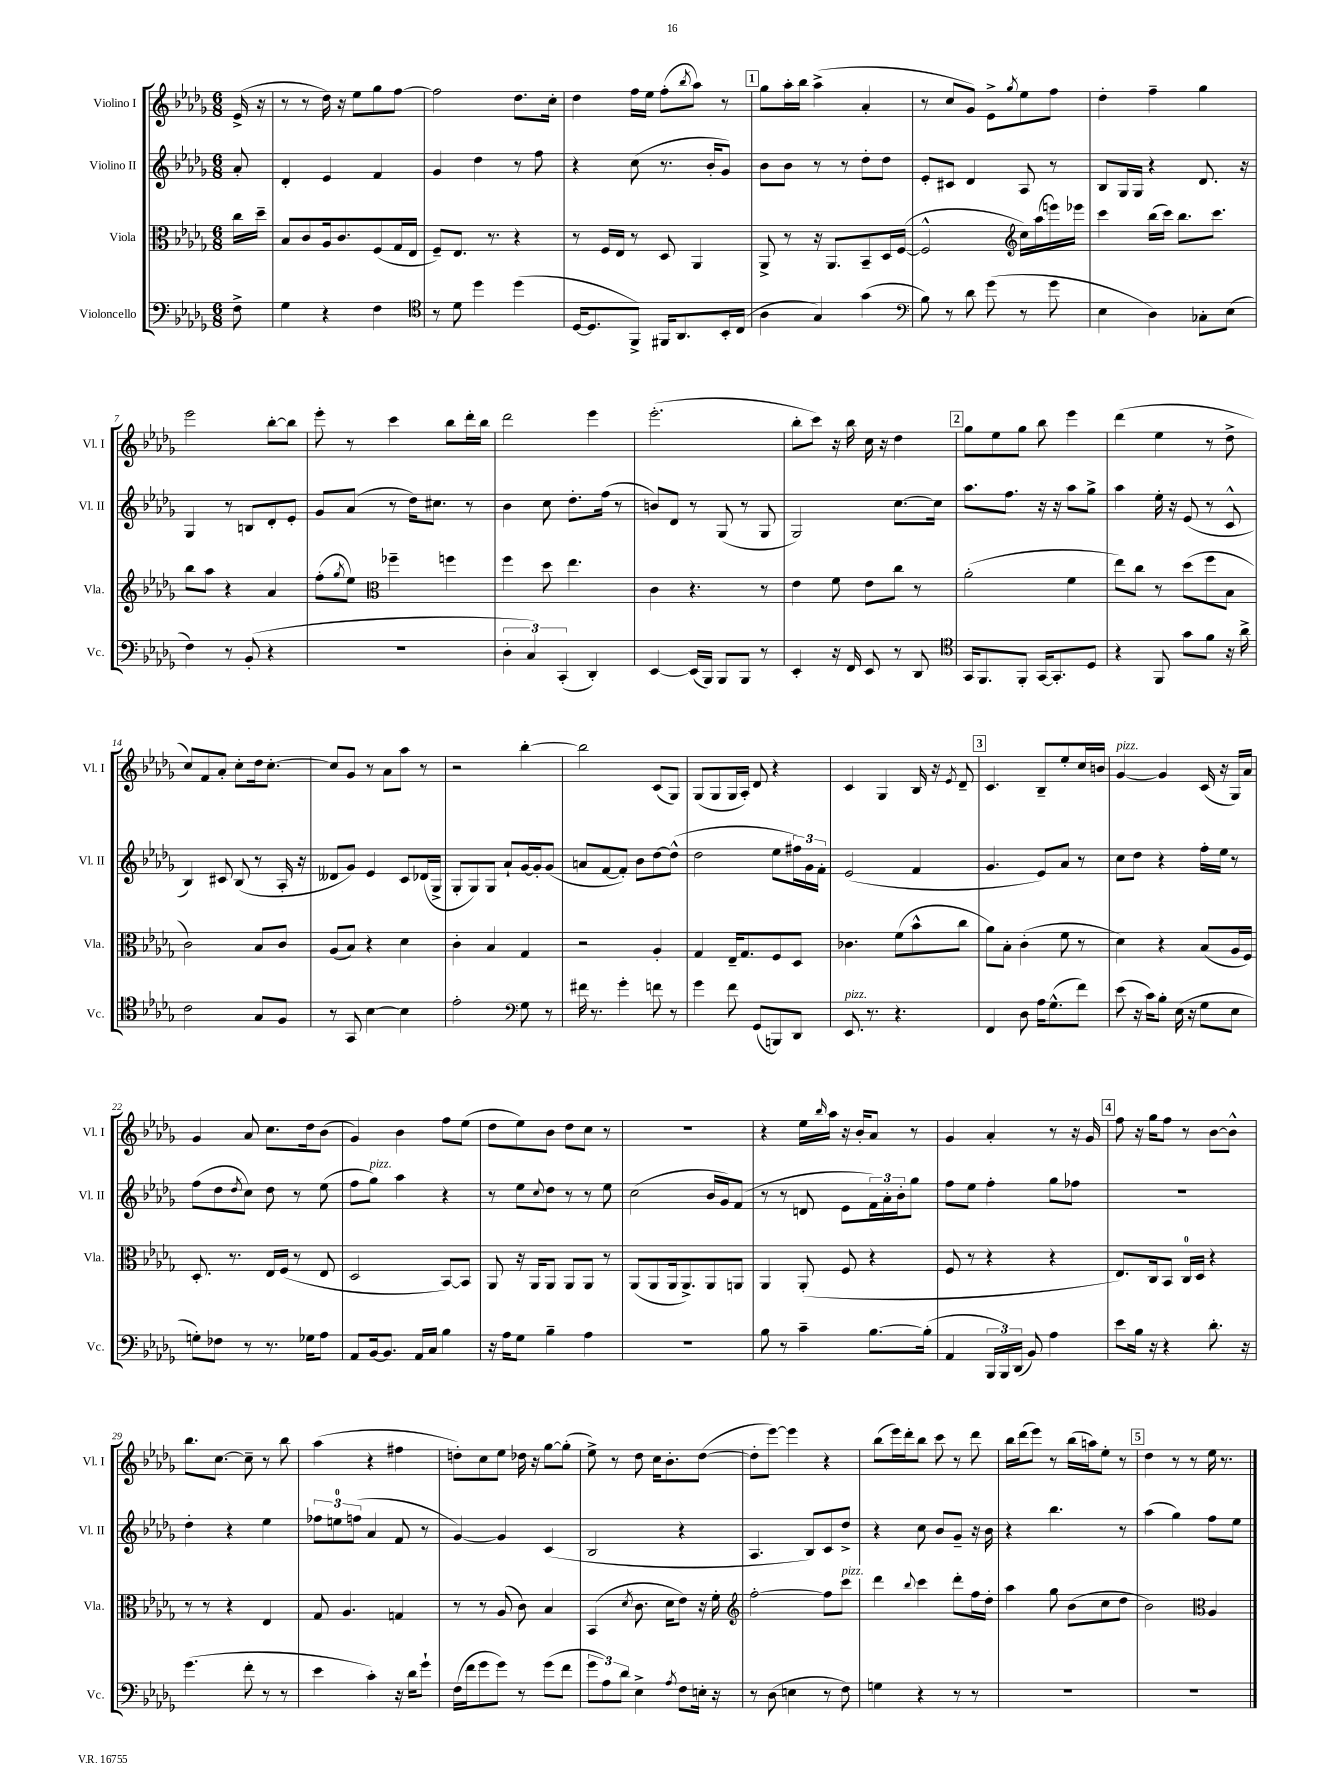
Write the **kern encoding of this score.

**kern	**kern	**kern	**kern
*staff4	*staff3	*staff2	*staff1
*clefF4	*clefC3	*clefG2	*clefG2
*k[b-e-a-d-g-]	*k[b-e-a-d-g-]	*k[b-e-a-d-g-]	*k[b-e-a-d-g-]
*M6/8	*M6/8	*M6/8	*M6/8
8F^	16cc	8a-'	(16e-^
.	16dd-~	.	16r
=	=	=	=
4G-	8B-	4d-'	8r
.	8c	.	8r
4r	16A-	4e-	16dd-)
.	8.c	.	16r
.	.	.	8ee-
4F	(8F	4f	8gg-
.	16G-	.	[8ff
.	16E-	.	.
=	=	=	=
*clefC4	*	*	*
8r	8F~)	4g-	2ff]
8d-	8.E-	.	.
4dd-	.	4dd-	.
.	8.r	.	.
(4dd-	4r	8r	8.dd-
.	.	8ff	.
.	.	.	16cc'
=	=	=	=
[16D-	8r	4r	4dd-
8.D-]	.	.	.
.	16F	.	.
.	16E-	.	.
8FF^)	8r	(8cc	16ff
.	.	.	16ee-
16FF#	8D-	8.r	(8ff'
8.AA-	.	.	.
.	.	.	8qbb-
.	4AA-	.	8aa-)
.	.	16b-'	.
16BB-'	.	8g-)	8r
(16C	.	.	.
=	=	=	=
4A-	8AA-^	8b-	8gg-
.	8r	8b-	16aa-'
.	.	.	16bb-
4G-)	16r	8r	(4aa-^
.	8.AA-	.	.
.	.	8r	.
(4g-	8BB-~	8dd-'	4a-'
.	16D-	8dd-	.
.	([16F	.	.
=	=	=	=
*clefF4	*	*	*
8B-)	2F^^]	8e-'	8r
8r	.	8c#	8cc
8d-	.	4d-	8g-)
(8g-	.	.	8e-^
*	*clefG2	*	*
.	.	.	8qgg-
8r	16cc)	8A-	8ee-
.	(16aa-	.	.
8g-	16eee)	8r	8ff
.	16eee-	.	.
=	=	=	=
4E-	4ccc	8B-	4dd-'
.	.	16G-	.
.	.	16G-	.
4D-)	(16bb-	4r	4ff~
.	16ccc)	.	.
.	8.bb-	.	.
8C-'	.	8.d-	4gg-
.	8.ccc	.	.
(8E-	.	.	.
.	.	16r	.
=	=	=	=
4F)	8bb-	4G-	2eee-
.	8aa-	.	.
8r	4r	8r	.
(8BB-'	.	8B	.
4r	4a-	8d-'	[8bb-'
.	.	8e-'	8bb-]
=	=	=	=
2.r	(8ff'	8g-	8eee-'
.	8qgg-	.	.
.	8ee-)	(8a-	8r
*	*clefC3	*	*
.	4ff-~	8r	4ccc
.	.	16dd-)	.
.	.	8.cc#	.
.	4ff	.	8bb-
.	.	8r	16ddd-'
.	.	.	16bb-
=	=	=	=
6D-'	4ff	4b-	2ddd-
6C)	.	.	.
.	8dd-	8cc	.
(6CC'	.	.	.
.	4.ee-	8.dd-'	.
4DD-')	.	.	4eee-
.	.	(16ff	.
.	.	8r	.
=	=	=	=
[4EE-	4c	8b)	(2.eee-'
.	.	8d-	.
(16EE-]	4.r	8r	.
16BBB-)	.	.	.
8BBB-	.	(8G-	.
8BBB-	.	8r	.
8r	8r	8G-	.
=	=	=	=
4EE-'	4e-	2G-)	8bb-'
.	.	.	8ccc)
16r	8f	.	16r
16FF	.	.	16bb-
8EE-	8e-	.	16cc
.	.	.	16r
8r	8cc	[8.cc	4dd-
8DD-	8r	.	.
.	.	16cc]	.
=	=	=	=
*clefC4	*	*	*
16GG-	(2a-'	8.aa-	8gg-
8.FF	.	.	.
.	.	.	8ee-
.	.	8.ff	.
8FF'	.	.	8gg-
[16GG-	.	16r	8bb-
8.GG-']	.	16r	.
.	4f	8aa-	4eee-
8D-	.	8gg-^	.
=	=	=	=
4r	8ee-)	4aa-	(4ddd-
.	8cc	.	.
8FF	8r	16ee-'	4ee-
.	.	16r	.
8g-	(8dd-	(8e-	.
8f	8ff	8r	8r
16r	8B-	8c^^	8dd-^
16a-^	.	.	.
=	=	=	=
2c	2c)	4B-)	8cc)
.	.	.	8f
.	.	8c#	8a-'
.	.	(8B-	8cc'
8G-	8B-	8r	16dd-
.	.	.	[8.cc'
8F	8c	16A-'	.
.	.	16r	.
=	=	=	=
8r	(8A-	8d--	8cc]
8GG-	8B-)	8g-)	8g-
[4B-	4r	4e-	8r
.	.	.	8a-
4B-]	4d-	8c	8aa-
.	.	(16d-	8r
.	.	16G-^	.
=	=	=	=
2e-'	4c'	8G-'	2r
.	.	8G-)	.
.	4B-	8G-	.
.	.	8a-`	.
*clefF4	*	*	*
8G-	4G-	[16g-	[4bb-'
.	.	16g-']	.
8r	.	(8g-	.
=	=	=	=
16f#	2r	8a	2bb-]
8.r	.	.	.
.	.	[8f	.
4g-'	.	8f'])	.
.	.	8b-	.
8f	4A-'	[8dd-	(8c
8r	.	(8dd-^^]	8G-)
=	=	=	=
4g-	4G-	2dd-	(8G-
.	.	.	8G-
8f	16E-~	.	16G-
.	8.G-	.	16A-')
(8GG-	.	.	8d-
8BBB)	8F	8ee-	4r
8DD-	8D-	24ff#)	.
.	.	24g-	.
.	.	24f'	.
=	=	=	=
8.EE-	4.c-	(2e-	4c
8.r	.	.	.
.	.	.	4G-
4.r	(8f	.	.
.	8b-^^	4f	16B-
.	.	.	16r
.	.	.	8qe-
.	8cc	.	8d-~
=	=	=	=
4FF	8a-)	4.g-	4.c
.	8B-'	.	.
8D-	(4c'	.	.
16A-	.	8e-)	8B-~
(8.G-^^	.	.	.
.	8f	8a-	8ee-'
8f)	8r	8r	16cc
.	.	.	16b
=	=	=	=
(8e-	4d-)	8cc	[4g-
16r	.	8dd-	.
16c)	.	.	.
8B-'	4r	4r	4g-]
(16E-	.	.	.
16r	.	.	.
8G-	(8B-	16ff'	(16c
.	.	16ee-	16r
8E-	16A-	8r	16G-)
.	16F)	.	16a-
=	=	=	=
8G')	8.D-'	(8ff	4g-
8F-	.	8dd-	.
.	8.r	.	.
.	.	8qdd-	.
8r	.	8cc)	8a-
8.r	16E-	8dd-	8.cc
.	(16F	.	.
.	8r	8r	.
16G-	.	.	16dd-
8A-	8E-	(8ee-	(8b-
=	=	=	=
8AA-	2D-	8ff	4g-)
[16BB-	.	8gg-)	.
8.BB-]	.	.	.
.	.	4aa-	4b-
16AA-	.	.	.
16C	.	.	.
4B-	[8BB-)	4r	8ff
.	8BB-]	.	(8ee-
=	=	=	=
16r	8AA-	8r	8dd-
16A-	.	.	.
8G-	16r	8ee-	8ee-)
.	16AA-	.	.
.	.	8qqcc	.
4B-~	8AA-	8dd-	8b-
.	8AA-	8r	8dd-
4A-	8AA-	8r	8cc
.	8r	8ee-	8r
=	=	=	=
2.r	(8AA-	(2cc	2.r
.	8AA-	.	.
.	16AA-	.	.
.	8.AA-^)	.	.
.	8AA-	16b-	.
.	.	16g-)	.
.	8AA	(8f	.
=	=	=	=
8B-	4AA-	8r	4r
8r	.	8r	.
4c~	(8AA-'	8d	16ee-
.	.	.	16qqbb-
.	.	.	16aa-
.	8F	8e-	16r
.	.	.	16b-'
[8.B-	4r	24f)	8a-
.	.	24a-'	.
.	.	24b-'	.
.	.	8gg-	8r
(16B-']	.	.	.
=	=	=	=
4AA-	8F	8ff	4g-
.	8r	8ee-	.
24BBB-	4r	4ff'	4a-'
24BBB-)	.	.	.
(24DD-	.	.	.
8BB-)	.	.	.
4A-	4r	8gg-	8r
.	.	8ff-	16r
.	.	.	16g-
=	=	=	=
8e-	8.E-)	2.r	8ff
16B-	.	.	16r
16r	16C	.	16gg-
4r	8BB-	.	8ff
.	16C	.	8r
.	16D-	.	.
8.d-'	4r	.	[8b-
.	.	.	8b-^^]
16r	.	.	.
=	=	=	=
(4.g-	8r	4dd-'	8.bb-
.	8r	.	.
.	.	.	[8.cc
.	4r	4r	.
8f'	.	.	8cc~]
8r	4E-	4ee-	8r
8r	.	.	8bb-
=	=	=	=
4e-	8G-	12ff-	(4aa-
.	.	12ee	.
.	4.A-	.	.
.	.	(12ff	.
4c')	.	4a-	4r
16r	4G	8f	4ff#
16d-	.	.	.
8g-`	.	8r	.
=	=	=	=
(16F	8r	[4g-)	8dd')
16f	.	.	.
8g-	8r	.	8cc
8g-)	(8A-	4g-]	8ee-
8r	8c)	.	16dd-
.	.	.	16r
(8g-	4B-	(4c	[8gg-
8f	.	.	(8gg-']
=	=	=	=
12g-	(4BB-	2B-	8ee-^)
12A-)	.	.	.
.	.	.	8r
12d-	.	.	.
.	8qd-	.	.
4E-^	8.c	.	8dd-
.	.	.	16cc
.	16d-	.	8.b-'
8qA-	.	.	.
8F	8e-)	4r	.
16E'	16r	.	([8dd-
16r	16f'	.	.
=	=	=	=
*	*clefG2	*	*
8r	[2ff'	4.A-	8dd-']
(8D-	.	.	[8eee-)
4E	.	.	4eee-]
.	.	8B-)	.
8r	8ff]	8c	4r
8F)	8ccc	8dd-^	.
=	=	=	=
4G	4ddd-	4r	(8bb-
.	.	.	16eee-)
.	.	.	16ddd-'
.	8qqbb-	.	.
4r	4ccc	8cc	8bb-
.	.	8b-	8ccc
8r	8ddd-'	8g-~	8r
8r	16ff	16r	8ddd-
.	16dd-'	16b-	.
=	=	=	=
2.r	4aa-	4r	16bb-
.	.	.	(16ddd-
.	.	.	8eee-)
.	8gg-	4.bb-	8r
.	(8b-	.	(16bb-
.	.	.	16aa)
.	8cc	.	8ee-'
.	8dd-	8r	8r
=	=	=	=
2.r	2b-)	(4aa-	4dd-
.	.	4gg-)	8r
.	.	.	8r
*	*clefC3	*	*
.	4A-	8ff	16ee-
.	.	.	8.r
.	.	8ee-	.
==	==	==	==
*-	*-	*-	*-
